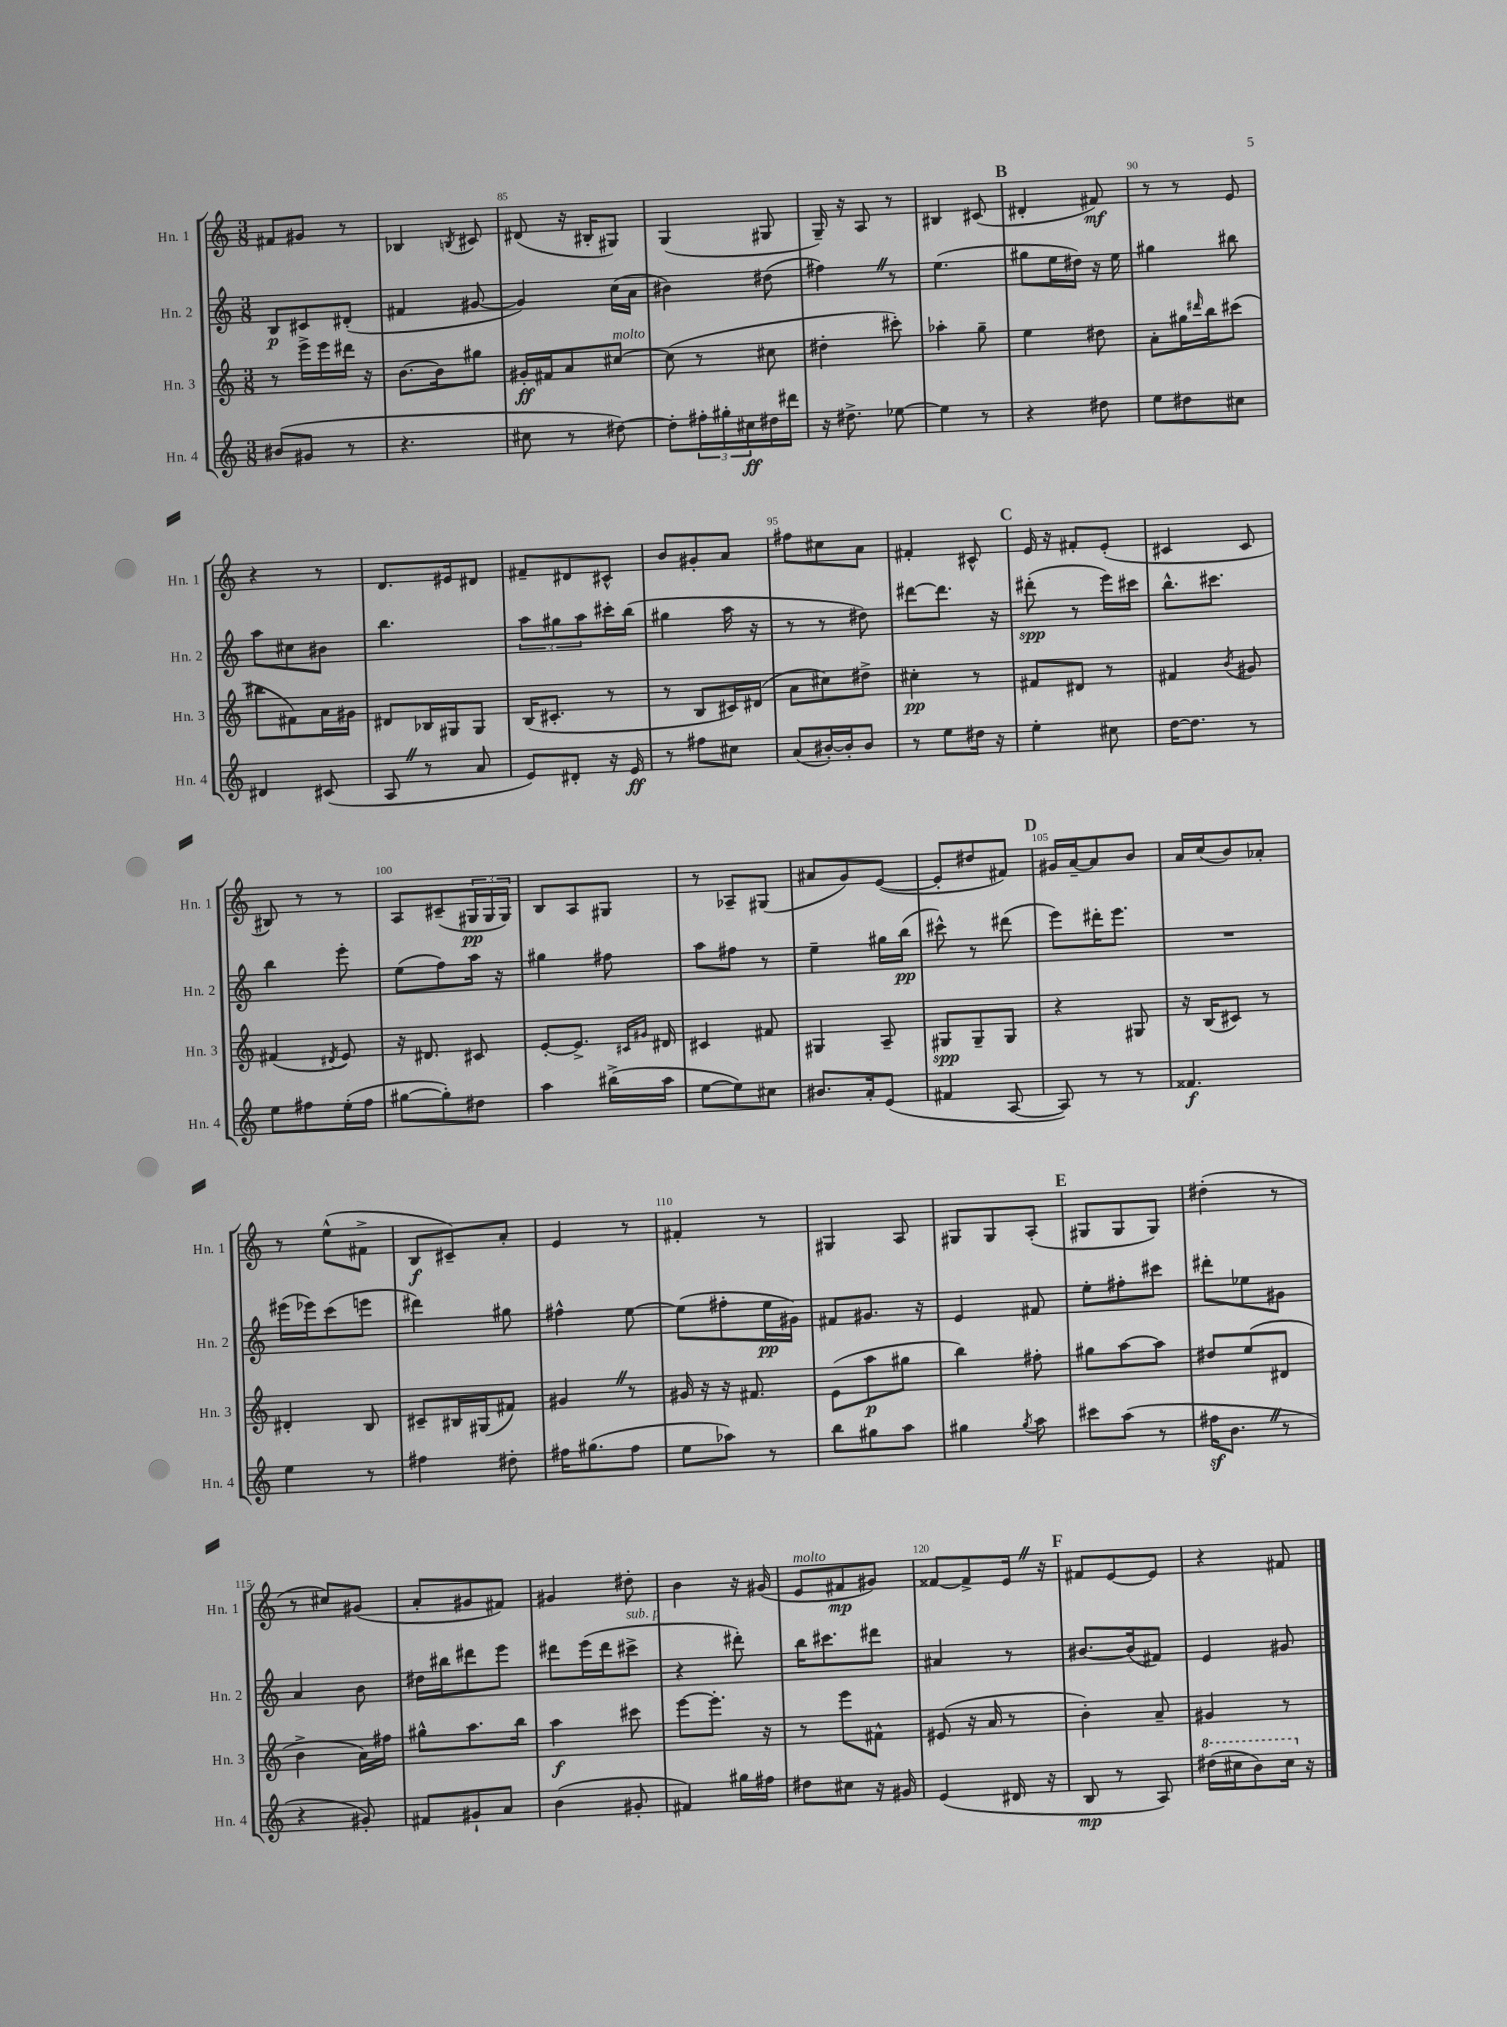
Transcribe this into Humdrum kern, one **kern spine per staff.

**kern	**kern	**kern	**kern
*staff4	*staff3	*staff2	*staff1
*clefG2	*clefG2	*clefG2	*clefG2
*k[]	*k[]	*k[]	*k[]
*M3/8	*M3/8	*M3/8	*M3/8
(8b#	8r	8B	8f#
8g#	16eee^	8c#	8g#
.	16eee	.	.
8r	16ddd#	(8d#'	8r
.	16r	.	.
=	=	=	=
4.r	[8.b	4f#	4B-
.	16b]	.	.
.	.	.	8qB
.	8gg#	[8g#	8c#
=	=	=	=
8cc#	16g#'	4g#])	(8d#
.	16f#	.	.
8r	8a	.	16r
.	.	.	16B#'
[8dd#)	[8cc#	(16cc	8G#)
.	.	16a	.
=	=	=	=
8dd#']	(8cc#]	4b#)	(4G
24ff#'	8r	.	.
24gg#'	.	.	.
24cc#	.	.	.
16dd#	8cc#	(8dd#	8G#
16ddd#	.	.	.
=	=	=	=
16r	4dd#'	4ff#)	16G~)
8.dd#^	.	.	16r
.	.	.	8A
[8ee-	8ccc#')	8r	8r
=	=	=	=
4ee-]	4aa-'	(4.ee	4B#
8r	8gg~	.	(8c#
=	=	=	=
4r	4ee	8gg#	4d#'
.	.	16ee	.
.	.	16dd#)	.
8dd#	8dd#	16r	8f#)
.	.	16ee	.
=	=	=	=
8ee	8a'	4gg#	8r
8dd#	16gg#	.	8r
.	16qqddd#	.	.
.	16bb	.	.
8cc#	(8ccc#	8bb#	8e
=	=	=	=
4d#	8bb#	8aa	4r
.	8f#)	8cc#	.
(8c#	16a	8b#	8r
.	16g#	.	.
=	=	=	=
8A	8d#	4.bb	8.d
8r	16B-	.	.
.	16G#	.	16e#
8a	8G#	.	8d#
=	=	=	=
8e)	(16B	12aa	8f#~
.	8.c#'	.	.
.	.	12gg#	.
8d#'	.	.	8d#
.	.	12aa	.
16r	8r	16ccc#'	8c#^^
16e	.	(16bb	.
=	=	=	=
8r	8r	4gg#	8b
8ff#	8B	.	8g#'
8cc#	16c#)	16aa	8a
.	(16d#	16r	.
=	=	=	=
(8a	8a	8r	8ff#
[16b#')	8cc#)	8r	8cc#
16b#']	.	.	.
8b#	8dd#^	8dd#)	8a
=	=	=	=
8r	4cc#'	[8ddd#	4f#'
8ee	.	8.ddd#]	.
16dd#	8r	.	8c#^^
16r	.	16r	.
=	=	=	=
4ee'	8f#	(8ddd#'	16e
.	.	.	16r
.	8d#	8r	8f#'
8cc#	8r	16eee)	(8e'
.	.	16ccc#	.
=	=	=	=
[16dd	4f#	8.bb^^	4c#
8.dd]	.	.	.
.	.	8.ccc#	.
.	8qb	.	.
8r	8g#	.	8c#
=	=	=	=
8ee	(4f#	4bb	8B#)
8ff#	.	.	8r
.	8qd#	.	.
(16ee'	8e)	8eee'	8r
16ff#	.	.	.
=	=	=	=
[8gg#	16r	(8ee	8A
.	8.d#	.	.
8gg#'])	.	8ff)	(8c#~
8dd#	8c#	16aa	24G#
.	.	.	24G#
.	.	16r	.
.	.	.	24G#)
=	=	=	=
4aa	[8e'	4gg#	8B
.	8.e^]	.	8A
(16bb#^	.	8ff#	8G#
.	16qqc#	.	.
.	16qqg#	.	.
16aa	16d#	.	.
=	=	=	=
[8ee	4c#	8aa	8r
8ee])	.	8ff#	8A-~
8cc#	8f#	8r	(8G#
=	=	=	=
8.b#	4G#	4ee~	8a#
.	.	.	8g)
16a'	.	.	.
(8e	8A~	16gg#	([8e
.	.	(16bb	.
=	=	=	=
4f#	8G#	8ccc#^^)	8e']
.	8G#~	8r	8dd#
[8A	8G#	(8ddd#	8f#)
=	=	=	=
8A])	4r	8eee)	16g#
.	.	.	[16a~
8r	.	16ddd#'	8a]
.	.	8.eee	.
8r	8G#	.	8b
=	=	=	=
4.f##	16r	4.r	16a
.	(16B	.	(16cc
.	8c#)	.	8b)
.	8r	.	8a-'
=	=	=	=
4ee	4d#'	(16eee#	8r
.	.	16eee-)	.
.	.	(8ccc	(8ee^^
8r	8B	8eee	8f#^
=	=	=	=
4ff#	8c#~	4ddd#)	8B
.	16B#	.	8c#~)
.	(16G#	.	.
8dd#'	8f#)	8gg#	8a'
=	=	=	=
16ff#	4g#	4ff#^^	4e
(8.gg#	.	.	.
8ff#	8r	[8ee	8r
=	=	=	=
8ee	16g#	(8ee]	4f#'
.	16r	.	.
8aa-)	16r	8ff#'	.
.	8.f#	.	.
8r	.	16ee	8r
.	.	16g#)	.
=	=	=	=
8bb	(8e	8f#	4G#
8gg#	8aa	8.g#	.
8aa	8gg#	.	8A
.	.	16r	.
=	=	=	=
4gg#	4bb)	4e	8G#
.	.	.	8G#
8qgg#	.	.	.
8aa	8ff#'	8f#	(8A'
=	=	=	=
8ccc#	8gg#	8ee'	8G#
(8aa	[8aa	8ff#'	8G#
8r	8aa]	8ccc#	8G#)
=	=	=	=
16ff#	8dd#	8ddd#'	(4dd#'
8.b	.	.	.
.	(8ee	8ee-	.
8r	8d#	8g#	8r
=	=	=	=
4r	4b^	4a	8r
.	.	.	8cc#)
8g#')	16a)	8b	(8g#
.	16ff#	.	.
=	=	=	=
8f#	8gg#^^	16dd#	8a'
.	.	16bb#	.
8g#`	8.aa	8ddd#	8g#
8a	.	8eee	8f#)
.	16bb	.	.
=	=	=	=
(4b	4aa	8ddd#	4g#
.	.	(16eee	.
.	.	16ddd#	.
8g#'	8ccc#	8ccc#^	8dd#'
=	=	=	=
4f#)	[8eee	4r	4b
.	8.eee']	.	.
16gg#	.	8ddd#')	16r
16ff#	16r	.	(16g#
=	=	=	=
8dd#	8r	16bb	8e
.	.	8.ccc#	.
8cc#	8eee	.	8f#
16r	8f#^^	8ddd#	8g#)
16g#	.	.	.
=	=	=	=
(4e	(8e#	4a#	[8f##
.	16r	.	8f##^]
.	16a	.	.
16d#	8r	8r	16e
16r	.	.	16r
=	=	=	=
8B	4b')	[8.b#	8f#
8r	.	.	[8e
.	.	(16b#]	.
8A)	8a~	8f#)	8e]
=	=	=	=
(16ddd#	4g#	4e	4r
16ccc#	.	.	.
8bb)	.	.	.
16ccc#	8r	8g#	8f#
16r	.	.	.
==	==	==	==
*-	*-	*-	*-
